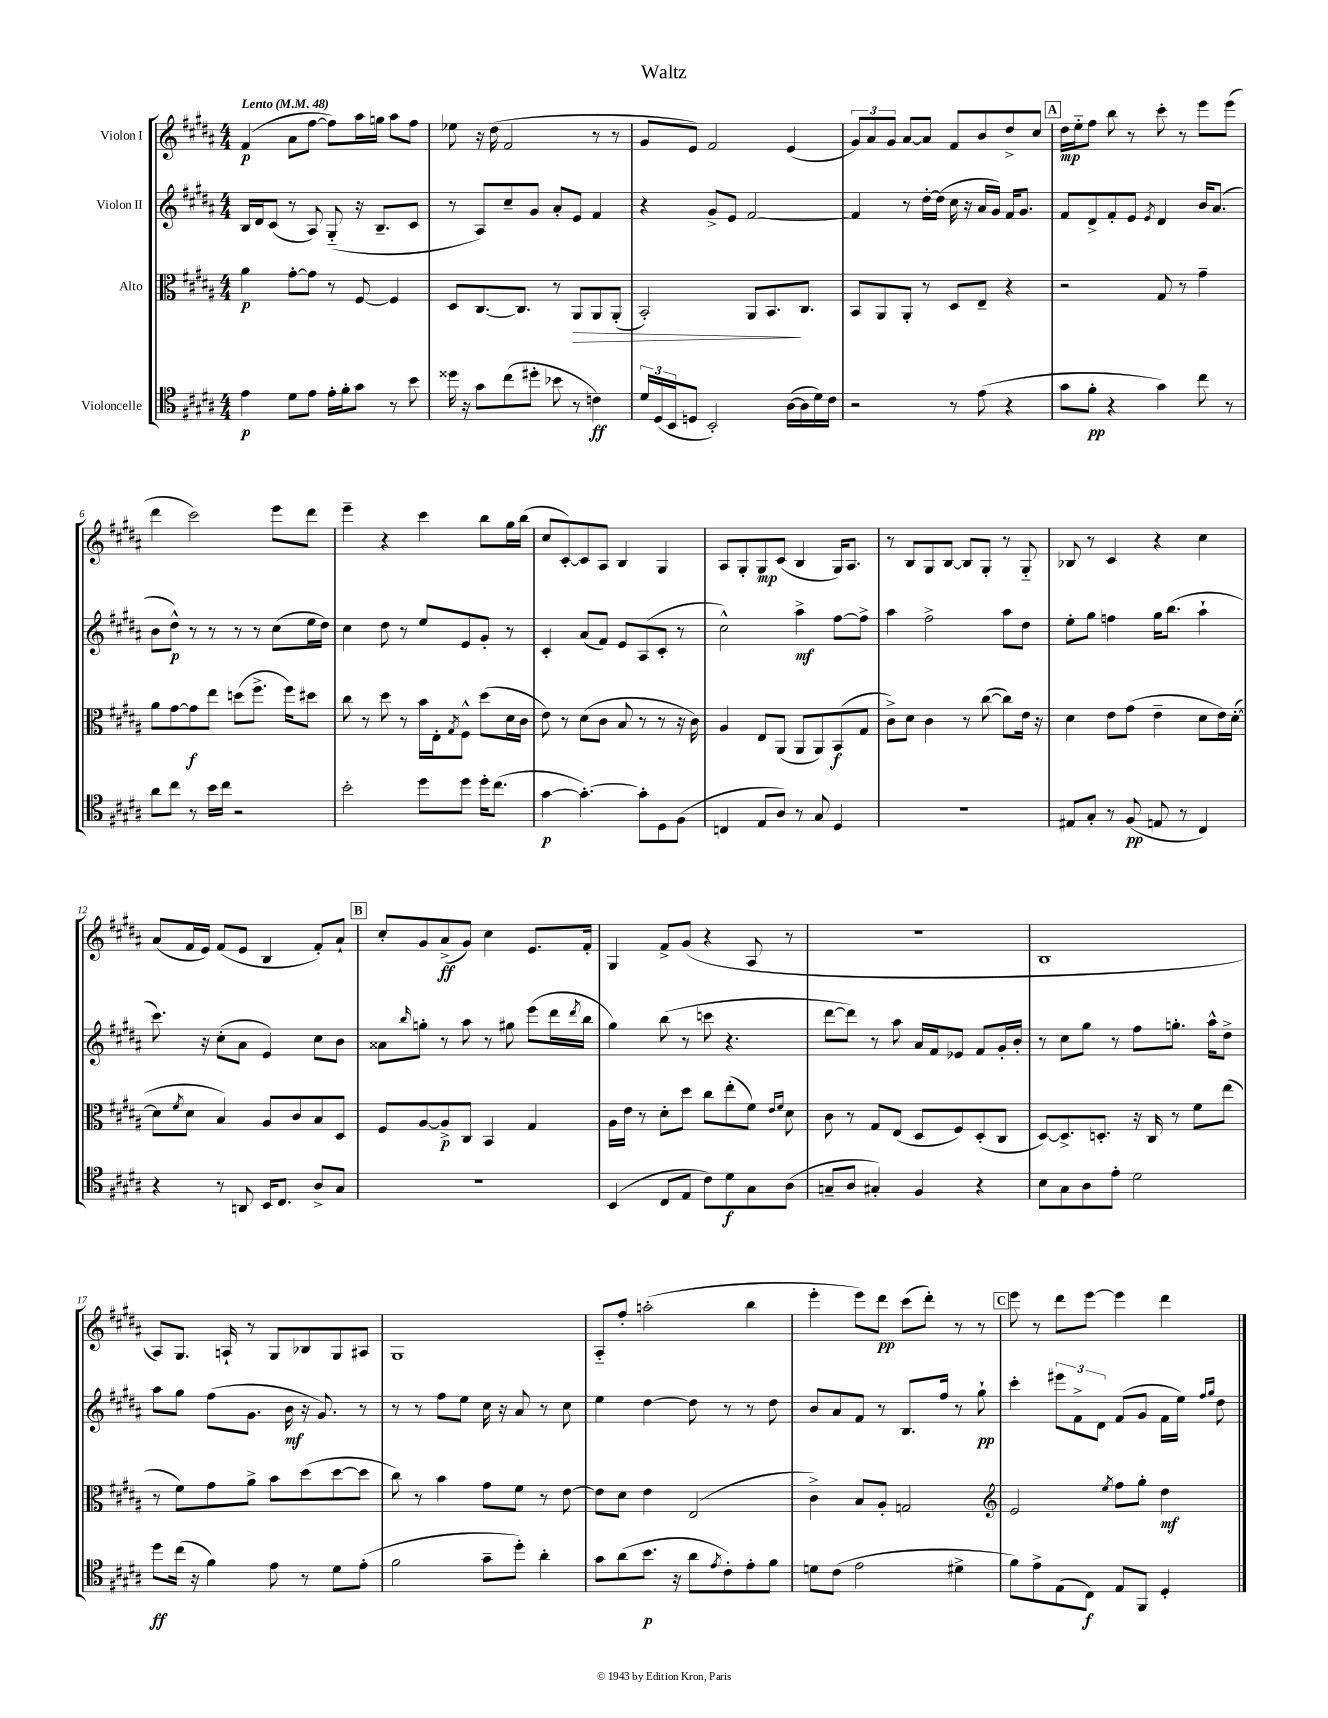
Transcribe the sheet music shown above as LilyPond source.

\header { title = "Waltz" }
<<
\new StaffGroup <<
\new Staff = "s0" \with { instrumentName = "Violon I" } {
    \clef treble \key b \major \numericTimeSignature \time 4/4 \tempo "Lento" 4 = 48
    fis'4\p( ais'8 fis''8~ fis''8) ais''16 g''16 ais''8 fis''8 |
    ees''8 r16 dis''16( fis'2 r8 r8 |
    gis'8 e'8) fis'2 e'4( |
    \tuplet 3/2 { gis'8) ais'8 gis'8 } ais'8~ ais'8 fis'8 b'8 dis''8-> cis''8 |
    \mark \markup { \box "A" } dis''16\mp e''16-_ fis''8 b''8 r8 cis'''8-. r8 e'''8 e'''8( |
    dis'''4 cis'''2) e'''8 dis'''8 |
    e'''4-- r4 cis'''4 b''8 gis''16 b''16( |
    cis''8 cis'8~-.) cis'8 ais8 b4 gis4 |
    ais8 gis8-. gis8\mp cis'8( b4 gis16) ais8. |
    r8 b8 gis8 b8~ b8 gis8-. r8 gis8-_ |
    bes8 r8 cis'4 r4 cis''4 |
    ais'8( fis'16 e'16) fis'8( e'8 b4 fis'8-.) ais'8-! |
    \mark \markup { \box "B" } cis''8-. gis'8 ais'8->\ff( gis'8) cis''4 e'8. fis'16-. |
    gis4 fis'8-> gis'8( r4 ais8 r8 |
    R1 |
    b1 |
    ais8) gis8. a16-! r8 gis8 bes8 gis8 ais8 |
    gis1 |
    ais8-_ fis''8-. a''2-.( b''4 |
    e'''4-. e'''8) dis'''8\pp cis'''8( dis'''8-.) r8 r8 |
    \mark \markup { \box "C" } e'''8 r8 dis'''8 e'''8~ e'''4 dis'''4 \bar "|." |
}
\new Staff = "s1" \with { instrumentName = "Violon II" } {
    \clef treble \key b \major \numericTimeSignature \time 4/4
    b16 dis'16 cis'8( r8 ais8) gis8-_( r16 b8.-- cis'8 |
    r8 ais8) cis''8-- gis'8 ais'8-. e'8 fis'4 |
    r4 gis'8-> e'8 fis'2~ |
    fis'4 r8 dis''16~-. dis''16( cis''16 r16 ais'16 gis'16) fis'16 gis'8. |
    \mark \markup { \box "A" } fis'8 dis'8-> fis'8-. e'8 \acciaccatura { e'8 } dis'4 b'16 ais'8.( |
    b'8 dis''8-^\p) r8 r8 r8 r8 cis''8( e''16 dis''16) |
    cis''4 dis''8 r8 e''8 e'8 gis'8-. r8 |
    cis'4-. ais'8( fis'8) e'8 ais8( cis'8-. r8 |
    cis''2-^) ais''4->\mf fis''8~ fis''8-> |
    ais''4 fis''2-> ais''8 dis''8 |
    e''8-. gis''8 f''4 gis''16 b''8.( ais''4-! |
    cis'''8.) r16 cis''8-.( ais'8 e'4) cis''8 b'8 |
    \mark \markup { \box "B" } aisis'8 \grace { b''16 } g''8-. r8 ais''8 r8 gis''8 e'''8( dis'''16 \acciaccatura { dis'''8 } b''16 |
    gis''4) b''8( r8 c'''8 r4. |
    dis'''8~ dis'''8) r8 ais''8 ais'16 fis'16 ees'8 fis'8 gis'16-. b'16-. |
    r8 cis''8 gis''8 r8 fis''8 g''8.-. ais''16-^ dis''8-> |
    ais''8 gis''8 fis''8( gis'8. b'16\mf r16 gis'8.) r8 |
    r8 r8 fis''8 e''8 cis''16 r16 ais'8 r8 cis''8 |
    e''4 dis''4~ dis''8 r8 r8 dis''8 |
    b'8 ais'8 fis'8 r8 b8. fis''16 r8 gis''8-!\pp |
    \mark \markup { \box "C" } cis'''4-. \tuplet 3/2 { eis'''8 fis'8-> dis'8 } fis'8( gis'8 fis'16 e''16) \grace { fis''16 gis''16 } dis''8 \bar "|." |
}
\new Staff = "s2" \with { instrumentName = "Alto" } {
    \clef alto \key b \major \numericTimeSignature \time 4/4
    ais'4\p gis'8~-. gis'8 r8 fis8~ fis4 |
    dis8 cis8.~ cis8. r8 ais,8\> ais,8 ais,8-.( |
    b,2-.) ais,8 b,8.\! cis8. |
    b,8 ais,8 ais,8-. r8 dis8 e8-- r4 |
    \mark \markup { \box "A" } r2 gis8 r8 gis'4-- |
    ais'8 gis'8~ gis'8\f e''8 d''8( fis''8.-> fis''16) dis''8 |
    cis''8 r8 dis''8 r8 b'16 e16-. \acciaccatura { gis8 } fis8-^ dis''8( dis'16 cis'16 |
    e'8) r8 dis'8( cis'8 b8 r8 r8 r16 cis'16) |
    ais4 e8 ais,8( ais,8 ais,8) b,8\f( gis8 |
    cis'8->) dis'8 cis'4 r8 cis''8~( cis''8) e'16 r16 |
    dis'4 e'8 gis'8( e'4-- dis'8 e'16) dis'16~-.( |
    dis'8 \acciaccatura { fis'8 } dis'8 b4) ais8 cis'8 b8 dis8 |
    \mark \markup { \box "B" } fis8 ais8~ ais8->\p cis8 b,4 gis4 |
    ais16 e'16 r8 dis'8-. dis''8 cis''8 e''8-.( fis'8) \grace { e'16 fis'16 } dis'8 |
    cis'8 r8 gis8 e8( dis8 fis8) dis8-.( cis8 |
    dis8~) dis8.-> d8.-. r16 cis16 r8 fis'8 e''8( |
    r8 fis'8) gis'8 ais'8-> b'8 dis''8( dis''8~ dis''8 |
    cis''8) r8 b'4 gis'8 fis'8 r8 e'8~ |
    e'8 dis'8 e'4 e2( |
    cis'4->) b8 ais8-. g2 |
    \mark \markup { \box "C" } \clef treble e'2 \acciaccatura { e''8 } fis''8 gis''8-. dis''4\mf \bar "|." |
}
\new Staff = "s3" \with { instrumentName = "Violoncelle" } {
    \clef tenor \key b \major \numericTimeSignature \time 4/4
    e'4\p dis'8 e'8 e'16-. fis'16-. gis'8 r8 b'8 |
    disis''16 r16 gis'8 cis''8( dis''8-. bes'8 r8 c'4\ff) |
    \tuplet 3/2 { dis'16 dis16( b,16 } d8 b,2-.) ais16~( ais16 dis'16) cis'16 |
    r2 r8 e'8( r4 |
    \mark \markup { \box "A" } gis'8 fis'8-.\pp r4 gis'4) cis''8 r8 |
    ais'8 cis''8 r8 b'16 cis''16 r2 |
    b'2-. dis''8 dis''8 dis''16-. cis''8.( |
    gis'4~\p gis'4.~-.) gis'8-. dis8 fis8( |
    c4 e8 ais8) r8 gis8 dis4 |
    r1 |
    eis8 gis8-. r8 fis8\pp( e8 r8 cis4) |
    r4 r8 a,8 b,16 cis8. ais8-> gis8 |
    \mark \markup { \box "B" } R1 |
    b,4( cis8 e8 cis'8) dis'8\f gis8 ais8( |
    g8-- ais8 gis4-.) fis4 r4 |
    b8 gis8 ais8 e'8-. dis'2 |
    dis''8\ff cis''16( r16 fis'4) e'8 r8 dis'8 e'8-.( |
    fis'2 gis'8-- dis''8-.) ais'4-. |
    gis'8 ais'8( b'8.\p r16 ais'8 \acciaccatura { e'8 } cis'8-.) e'8-. fis'8 |
    d'8 cis'8( e'2 dis'4-> |
    \mark \markup { \box "C" } fis'8) e'8-> e8( cis8\f) e8 fis,8 dis4-. \bar "|." |
}
>>
>>
